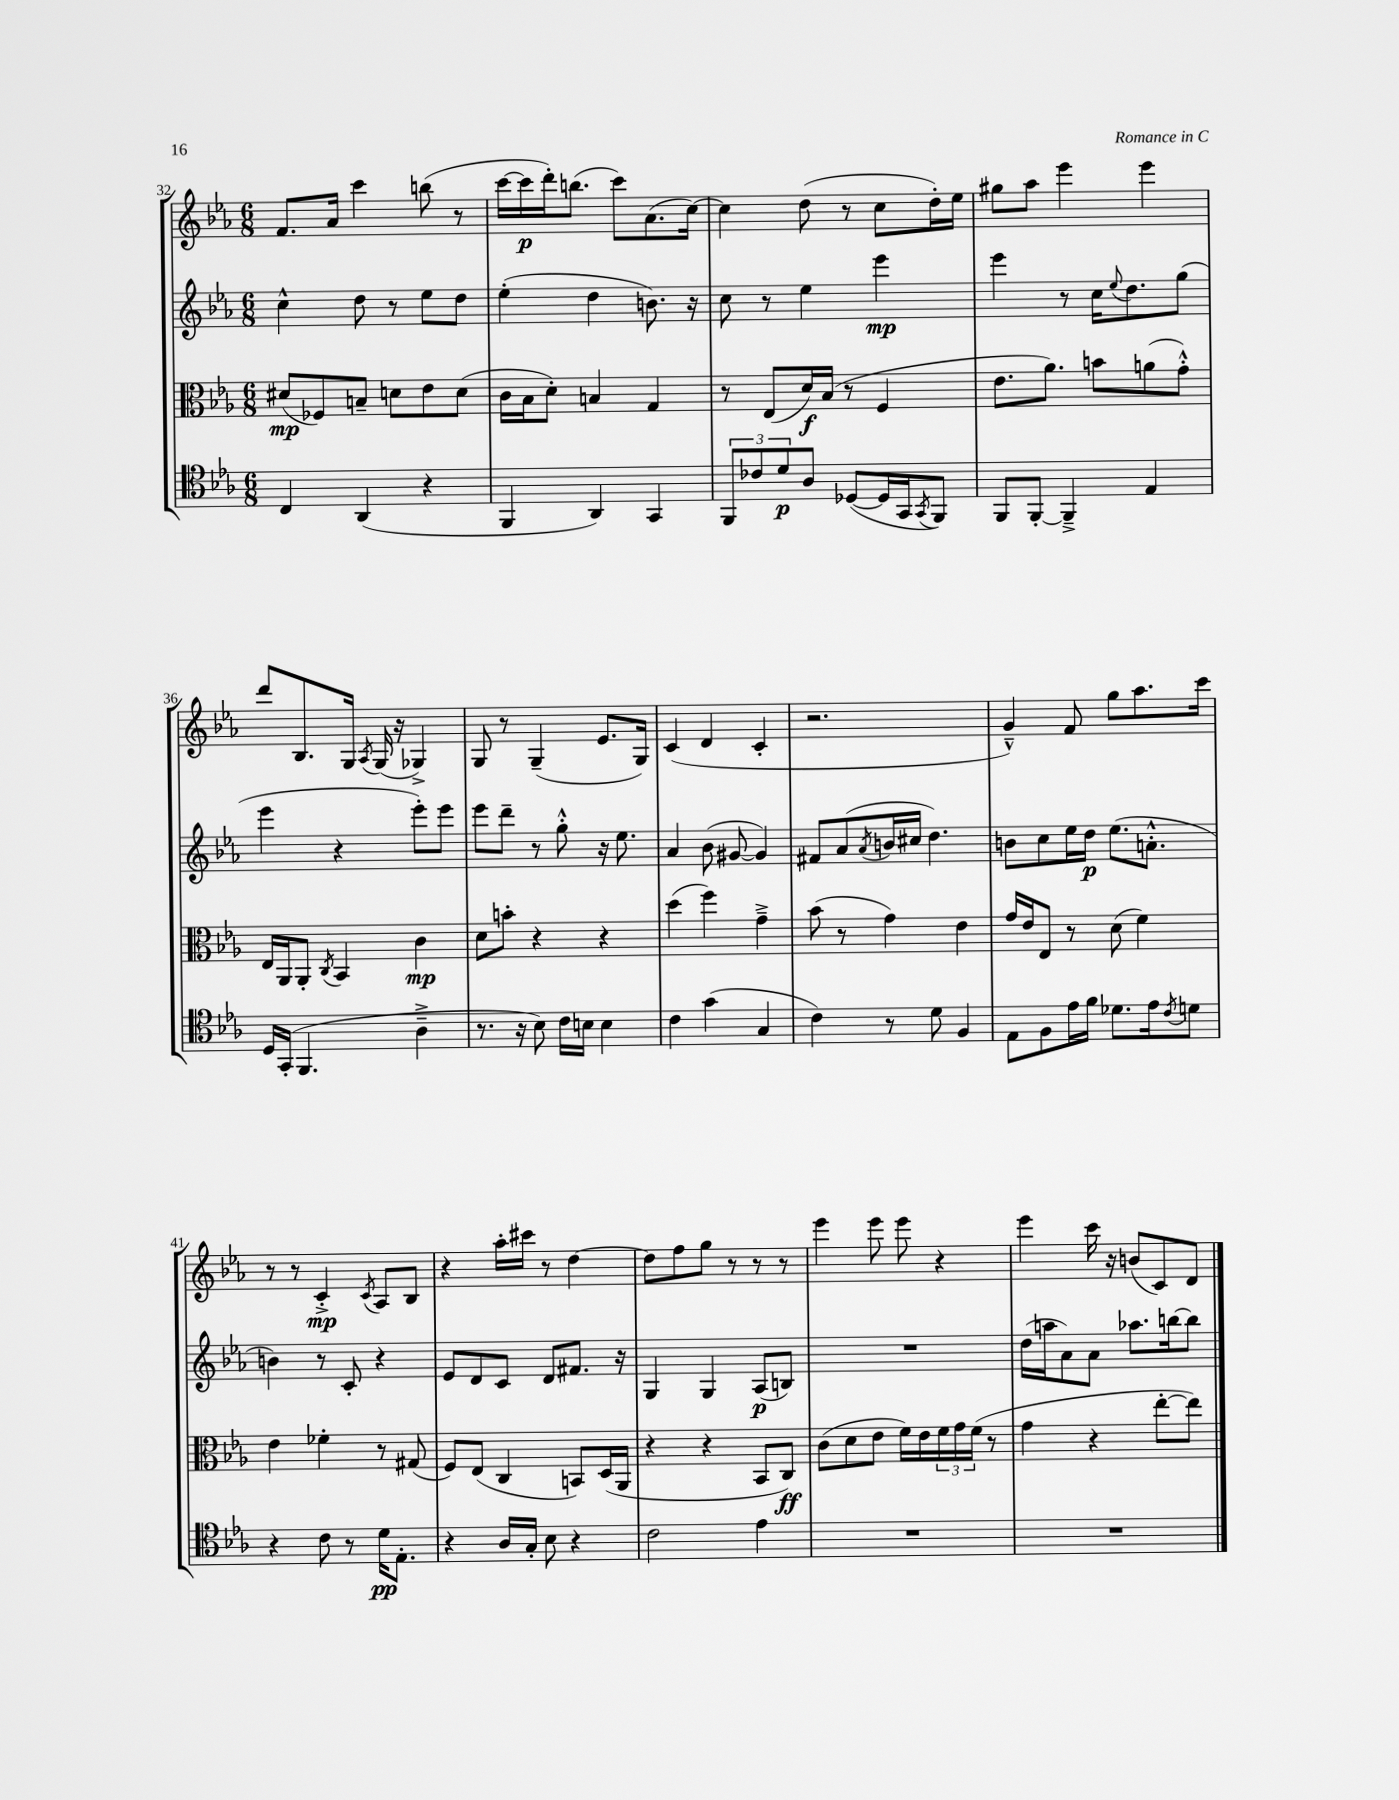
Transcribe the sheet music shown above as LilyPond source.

<<
\new StaffGroup <<
\new Staff = "s0" {
    \clef treble \key ees \major \numericTimeSignature \time 6/8
    f'8. aes'16 c'''4 b''8( r8 |
    c'''16~ c'''16\p d'''16-.) b''8.( c'''8) aes'8.( c''16~) |
    c''4 d''8( r8 c''8 d''16-.) ees''16 |
    gis''8 aes''8 ees'''4 ees'''4 |
    d'''8 bes8. g16 \acciaccatura { aes8 } g16( r16 ges4->) |
    g8 r8 g4--( ees'8. g16) |
    c'4( d'4 c'4-. |
    r2. |
    g'4---^) f'8 g''8 aes''8. c'''16 |
    r8 r8 c'4-.->\mp \acciaccatura { c'8 } aes8 bes8 |
    r4 aes''16-. cis'''16 r8 d''4~ |
    d''8 f''8 g''8 r8 r8 r8 |
    ees'''4 ees'''8 ees'''8 r4 |
    ees'''4 c'''16 r16 b'8( c'8) d'8 \bar "|." |
}
\new Staff = "s1" {
    \clef treble \key ees \major \numericTimeSignature \time 6/8
    c''4-^ d''8 r8 ees''8 d''8 |
    ees''4-.( d''4 b'8.) r16 |
    c''8 r8 ees''4 ees'''4\mp |
    ees'''4 r8 c''16 \appoggiatura { ees''8 } d''8. g''8( |
    ees'''4 r4 ees'''8-.) ees'''8 |
    ees'''8 d'''8-- r8 g''8-.-^ r16 ees''8. |
    aes'4 bes'8( gis'8~ gis'4) |
    fis'8 aes'8( \acciaccatura { aes'8 } b'16 cis''16 d''4.) |
    b'8 c''8 ees''16 d''16\p ees''8.( a'8.-.-^ |
    b'4) r8 c'8-. r4 |
    ees'8 d'8 c'8 d'8 fis'8. r16 |
    g4 g4 aes8\p( b8) |
    R2. |
    d''16( a''16 aes'8) aes'8 aes''8. b''16~ b''8 \bar "|." |
}
\new Staff = "s2" {
    \clef alto \key ees \major \numericTimeSignature \time 6/8
    dis'8\mp( fes8) b8-- d'8 ees'8 d'8( |
    c'16 bes16 d'8-.) b4 g4 |
    r8 ees8( d'16\f) bes16( r8 f4 |
    ees'8. aes'8.) b'8 a'8( g'8-.-^) |
    ees16 aes,16 aes,8-. \acciaccatura { c8 } bes,4 c'4\mp |
    d'8 b'8-. r4 r4 |
    d''4( f''4) g'4---> |
    bes'8( r8 g'4) ees'4 |
    g'16 ees'16 ees8 r8 d'8( f'4) |
    ees'4 fes'4-. r8 gis8( |
    f8) ees8( c4 b,8) d16( aes,16 |
    r4 r4 bes,8 c8\ff) |
    c'8( d'8 ees'8 f'16) ees'16 \tuplet 3/2 { f'16 g'16 f'16( } r8 |
    g'4 r4 ees''8~-. ees''8) \bar "|." |
}
\new Staff = "s3" {
    \clef tenor \key ees \major \numericTimeSignature \time 6/8
    c4 aes,4( r4 |
    f,4 aes,4) g,4 |
    \tuplet 3/2 { f,8 ces'8 d'8\p } aes8 des8~( des16 g,16 \acciaccatura { g,8 } f,8) |
    f,8 f,8~-. f,4---> ees4 |
    d16 g,16-.( f,4. aes4---> |
    r8. r16 bes8) c'16 b16 b4 |
    c'4 g'4( g4 |
    c'4) r8 d'8 f4 |
    ees8 f8 ees'16 f'16 des'8. ees'16 \acciaccatura { c'8 } d'8 |
    r4 c'8 r8 d'16\pp ees8.-. |
    r4 aes16 g16-. bes8 r4 |
    c'2 ees'4 |
    R2. |
    R2. \bar "|." |
}
>>
>>
\layout { \context { \Score currentBarNumber = #32 } }
